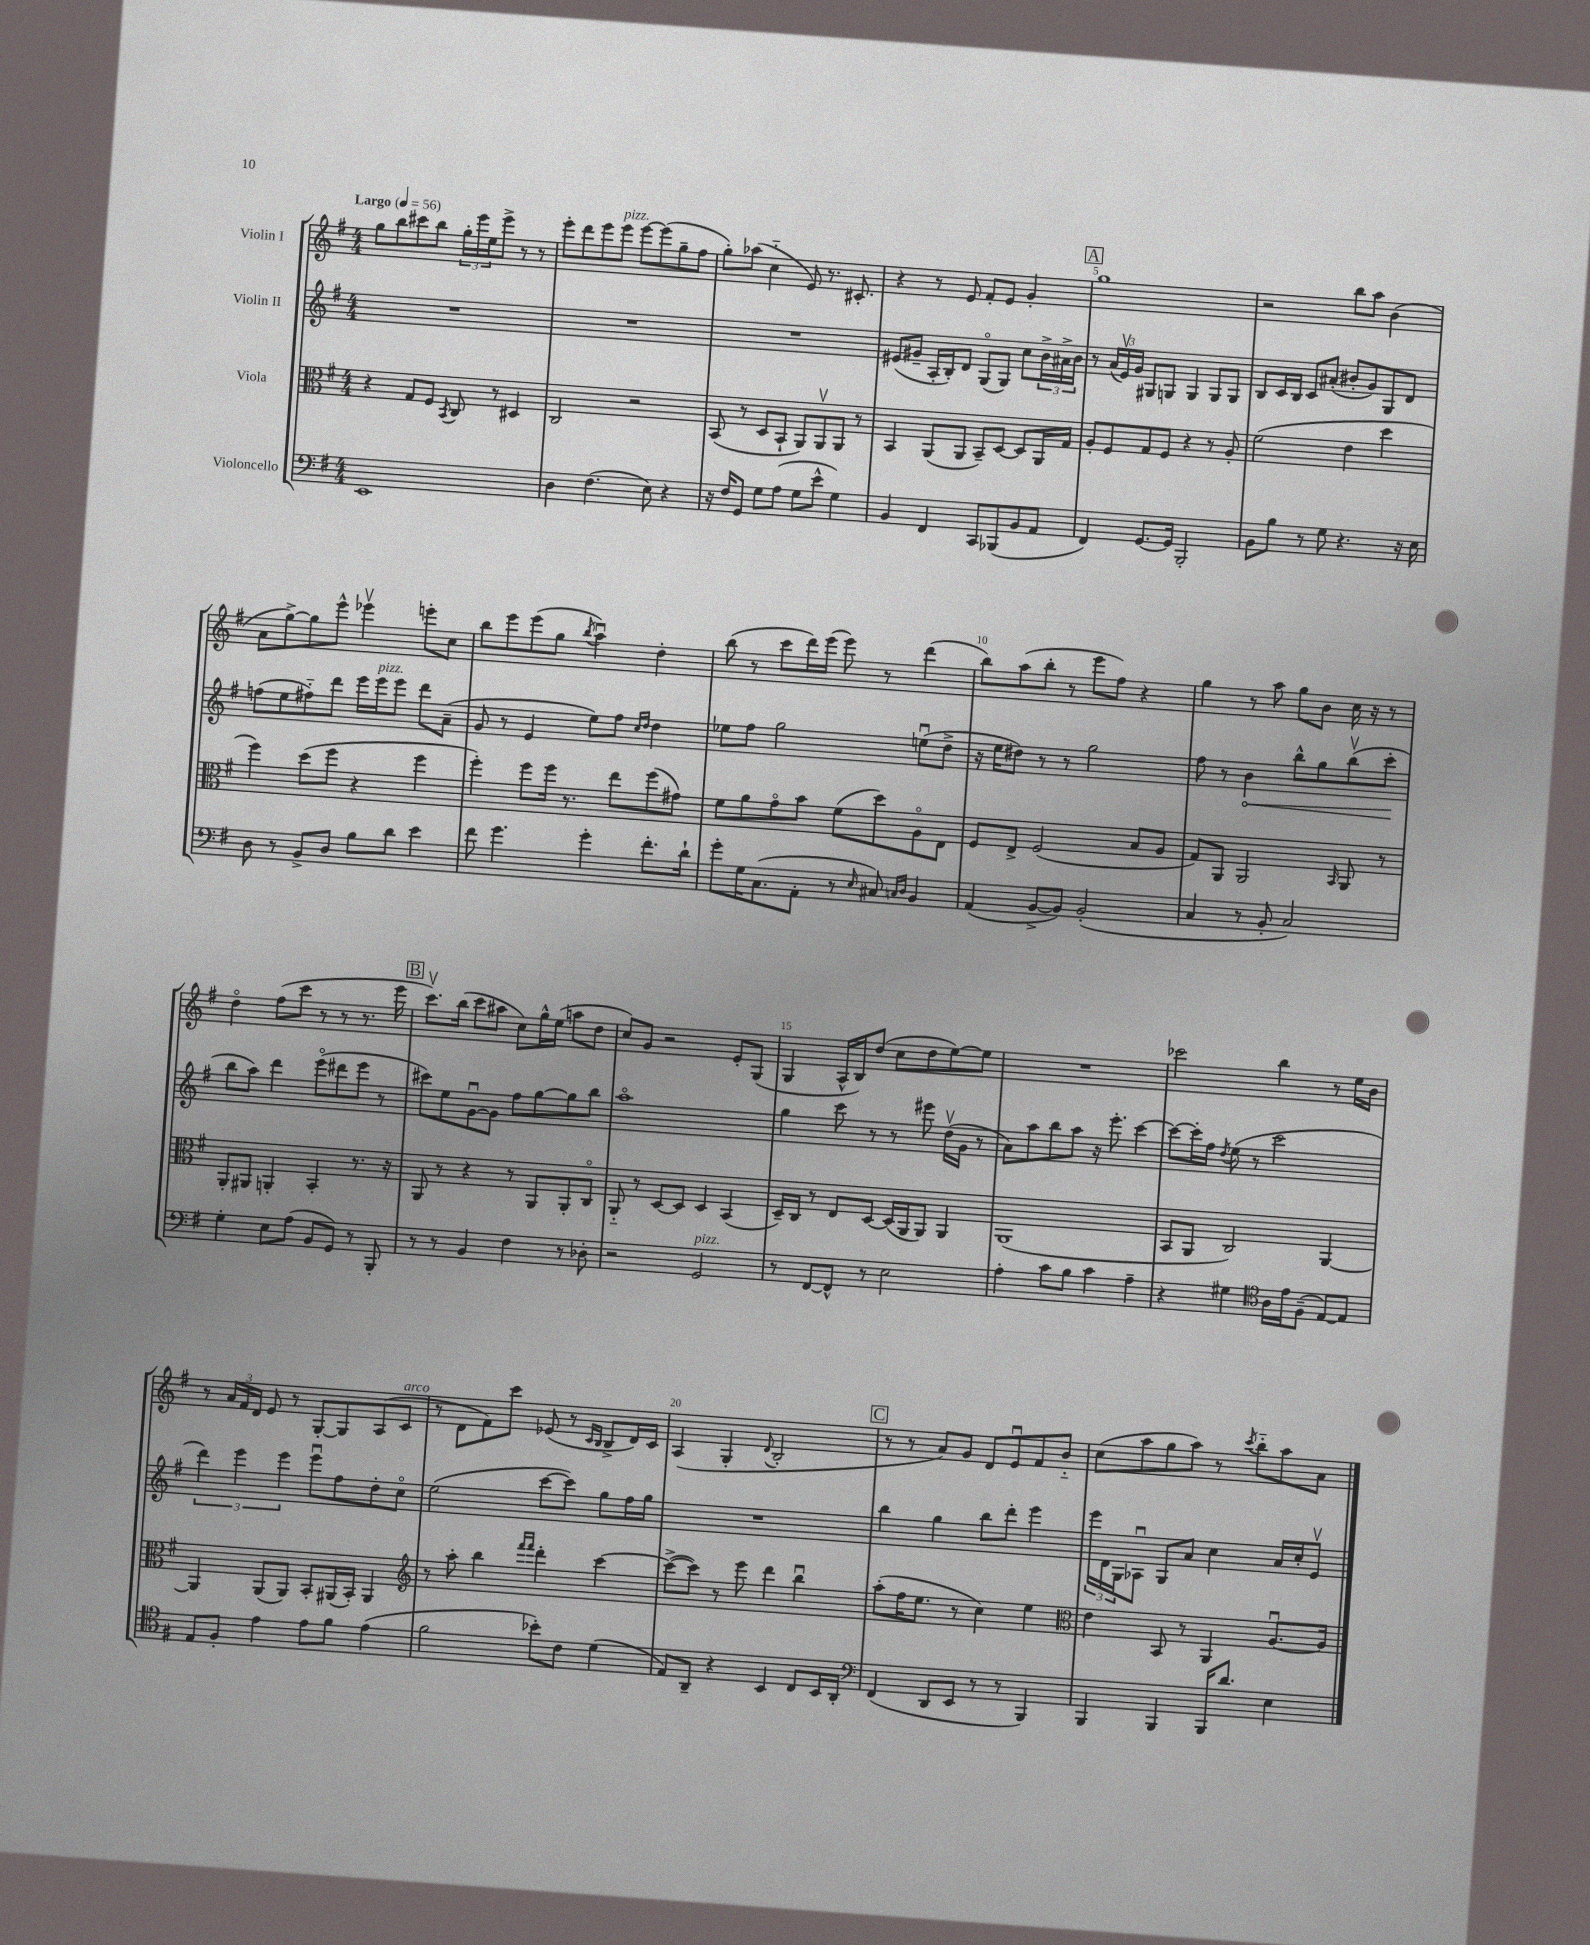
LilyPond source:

<<
\new StaffGroup <<
\new Staff = "s0" \with { instrumentName = "Violin I" } {
    \clef treble \key g \major \numericTimeSignature \time 4/4 \tempo "Largo" 4 = 56
    g''8 b''8 cis'''8 b''8 \tuplet 3/2 { g''16-. e'''16 e''16 } e'''8-> r8 r8 |
    e'''8-. d'''8 e'''8 e'''8^\markup { \italic "pizz." } e'''8~ e'''8( g''8-- fis''8 |
    g''8-.) aes''8( c''4-_ e'8) r8. cis'8.-. |
    r4 r8 e'8 fis'8-. e'8 g'4-. |
    \mark \markup { \box "A" } g''1 |
    r2 b''8 a''8 b'4( |
    a'8 g''8~->) g''8 e'''8-^ ees'''4\upbow e'''8-. c''8 |
    b''8 e'''8 e'''8( g''8 \acciaccatura { b''8 } a''4\downbow) d''4-. |
    b''8( r8 c'''8 d'''16) e'''16( e'''8) r8 d'''4( |
    b''8) a''8( b''8-. r8 e'''8 fis''8) r4 |
    g''4 r8 a''8 g''8 b'8 c''16 r16 r8 |
    d''4\flageolet fis''8( c'''8 r8 r8 r8. e'''16 |
    \mark \markup { \box "B" } c'''8.\upbow) b''16( c'''8 ais''8 c''8) g''16-^ e''16( a''8 d''8 |
    c''8) g'8 r2 e'8-. g8( |
    g4 a16-^ b16) d''8( c''8 d''8 e''8~) e''8 |
    R1 |
    ces'''2 b''4 r8 e''16 b'16 |
    r8 \tuplet 3/2 { a'16 fis'16 d'16 } e'8 r8 g8~-. g8 a8( c'8^\markup { \italic "arco" } |
    r8 d'8 fis'8) c'''8 ees'8( r8 \grace { c'16 b16 } b8-> d'16) c'16 |
    a4( g4-. \appoggiatura { d'8 } b2-. |
    \mark \markup { \box "C" } r8 r8 a'8) g'8 d'8 e'8\downbow fis'8 b'8-_ |
    c''8( a''8 g''8 a''8) r8 \acciaccatura { c'''8 } b''8-_ a''8 a'8 \bar "|." |
}
\new Staff = "s1" \with { instrumentName = "Violin II" } {
    \clef treble \key g \major \numericTimeSignature \time 4/4
    R1 |
    R1 |
    R1 |
    eis'8( gis'8-- a16-. b16-.) d'8 g8\flageolet( g8) c''8 \tuplet 3/2 { b'16-> ais'16-> b'16 } |
    \mark \markup { \box "A" } r8 \tuplet 3/2 { a'16( e'16\upbow) g'16 } gis8 g8 g4 g8 g8 |
    b8 c'16 b16 c'8 ais'8-.( bis'8-. g'8) g8 d'8 |
    f''8( e''8 fis''8-_) d'''8 e'''16 e'''16^\markup { \italic "pizz." } e'''8 d'''8 a'8--( |
    g'8 r8 e'4 e''8) fis''8 \grace { c''16 d''16 } d''4 |
    ees''8 fis''8 g''2 e''8\downbow( d''8-> |
    r16 e''16 dis''8) r8 r8 g''2 |
    fis''8 r8 \once \override Hairpin.circled-tip = ##t b'4\< b''8-^ g''8 b''8\upbow( c'''8-.\! |
    b''8 a''8) d'''4 e'''8\flageolet( dis'''8 e'''8 r8 |
    \mark \markup { \box "B" } cis'''8) e''8 g'8~\downbow g'8 fis''8 g''8~ g''8 b''8 |
    a''1\flageolet |
    g''4 c'''8 r8 r8 eis'''8 d''16\upbow( g'16 r8 |
    a'8) a''8 b''8 a''8 r16 e'''8.-. c'''4~ |
    c'''8~ c'''16-. fis''16 \acciaccatura { d''8 } e''8( r8 c'''2 |
    \tuplet 3/2 { d'''4) e'''4 e'''4 } e'''8\downbow fis''8 d''8-. c''8\flageolet |
    e''2( c'''8~ c'''8) g''8 fis''16 g''16 |
    R1 |
    \mark \markup { \box "C" } b''4 g''4 b''8 d'''8-. e'''4 |
    \tuplet 3/2 { e'''16 d'16 g16 } aes8\downbow g8 a'8 c''4 a'16 c''16-. e'8\upbow \bar "|." |
}
\new Staff = "s2" \with { instrumentName = "Viola" } {
    \clef alto \key g \major \numericTimeSignature \time 4/4
    r4 g8 fis8 \acciaccatura { b,8 } c8 r8 dis4 |
    c2 r2 |
    b,8( r8 d8 b,8-! a,8) a,8\upbow a,8 r8 |
    b,4 a,8( a,8 b,8--) d8~ d8 a,16 g16 |
    \mark \markup { \box "A" } a8-. fis8 g8 fis8 r4 r8 a8-. |
    fis'2( e'4 d''4 |
    fis''4) d''8( fis''8 r4 fis''4 |
    fis''4-.) fis''8 fis''16 r8. e''8 fis''8( gis'8) |
    fis'8 a'8 g'8\flageolet b'8 fis'8( d''8) a8\flageolet e8 |
    fis8 e8-> fis2( b8 a8 |
    g8) a,8 a,2 \grace { b,16 } a,8 r8 |
    a,8-. ais,8 a,4-. b,4-. r8. r16 |
    \mark \markup { \box "B" } a,8 r8 r4 r8 a,8 a,8-. c8\flageolet |
    a,8-_ r8 d8~ d8 d4 b,4( |
    d16--) c16 r8 e8 d8~ d16( a,16 a,8) a,4 |
    a,1( |
    b,8 a,8 c2) a,4~ |
    a,4 a,8( a,8) b,8-. ais,16( b,16-.) ais,4 |
    \clef treble r8 a''8-. b''4 \grace { fis'''16 fis'''16 } d'''4-. c'''4~ |
    c'''8~->( c'''8) r8 e'''8 d'''4 b''4\downbow |
    \mark \markup { \box "C" } a''8-.( fis''16 e''8. r8 c''4) e''4 |
    \clef alto e'4 b,8 r8 a,4 a8.~\downbow a16 \bar "|." |
}
\new Staff = "s3" \with { instrumentName = "Violoncello" } {
    \clef bass \key g \major \numericTimeSignature \time 4/4
    e,1 |
    d4 fis4.( e8) r4 |
    r16 fis16 g,8 g8 a8( g8 e'8-^ g4) |
    b,4 fis,4 c,8 bes,,8( b,8 a,8 |
    \mark \markup { \box "A" } fis,4) g,8.~ g,16 b,,2-. |
    b,8 b8 r8 g8 r4. r16 e16 |
    d8 r8 b,8-> d8 b8 d'8 e'4 |
    fis'8 g'4. g'4-. fis'8.-. d'16-! |
    g'8-. g16 c8.( a,8-. r8 \grace { e16 } cis8) \grace { c16 d16 } b,4 |
    a,4( b,8~-> b,8) b,2-.( |
    c4 r8 b,8-. c2) |
    g4-. e8 a8( b,8 g,8) r8 b,,8-. |
    \mark \markup { \box "B" } r8 r8 b,4 fis4 r8 des8-. |
    r2 g,2^\markup { \italic "pizz." } |
    r8 fis,8~ fis,8-^ r8 e2 |
    a4-. c'8 b8 c'4 a4-- |
    r4 gis4 \clef tenor a16 e'16 fis8--( e8~) e8 |
    e8 fis8-. e'4 e'8 fis'8 e'4( |
    fis'2 bes'8-.) c'8 d'4( |
    e8) a,8-- r4 b,4 c8 b,16 a,16-. |
    \mark \markup { \box "C" } \clef bass fis,4( d,8 e,8 r8 r8 b,,4) |
    b,,4 b,,4 b,,16 d'8. e4 \bar "|." |
}
>>
>>
\layout { \context { \Score \override BarNumber.break-visibility = ##(#f #t #t) barNumberVisibility = #(every-nth-bar-number-visible 5) } }
